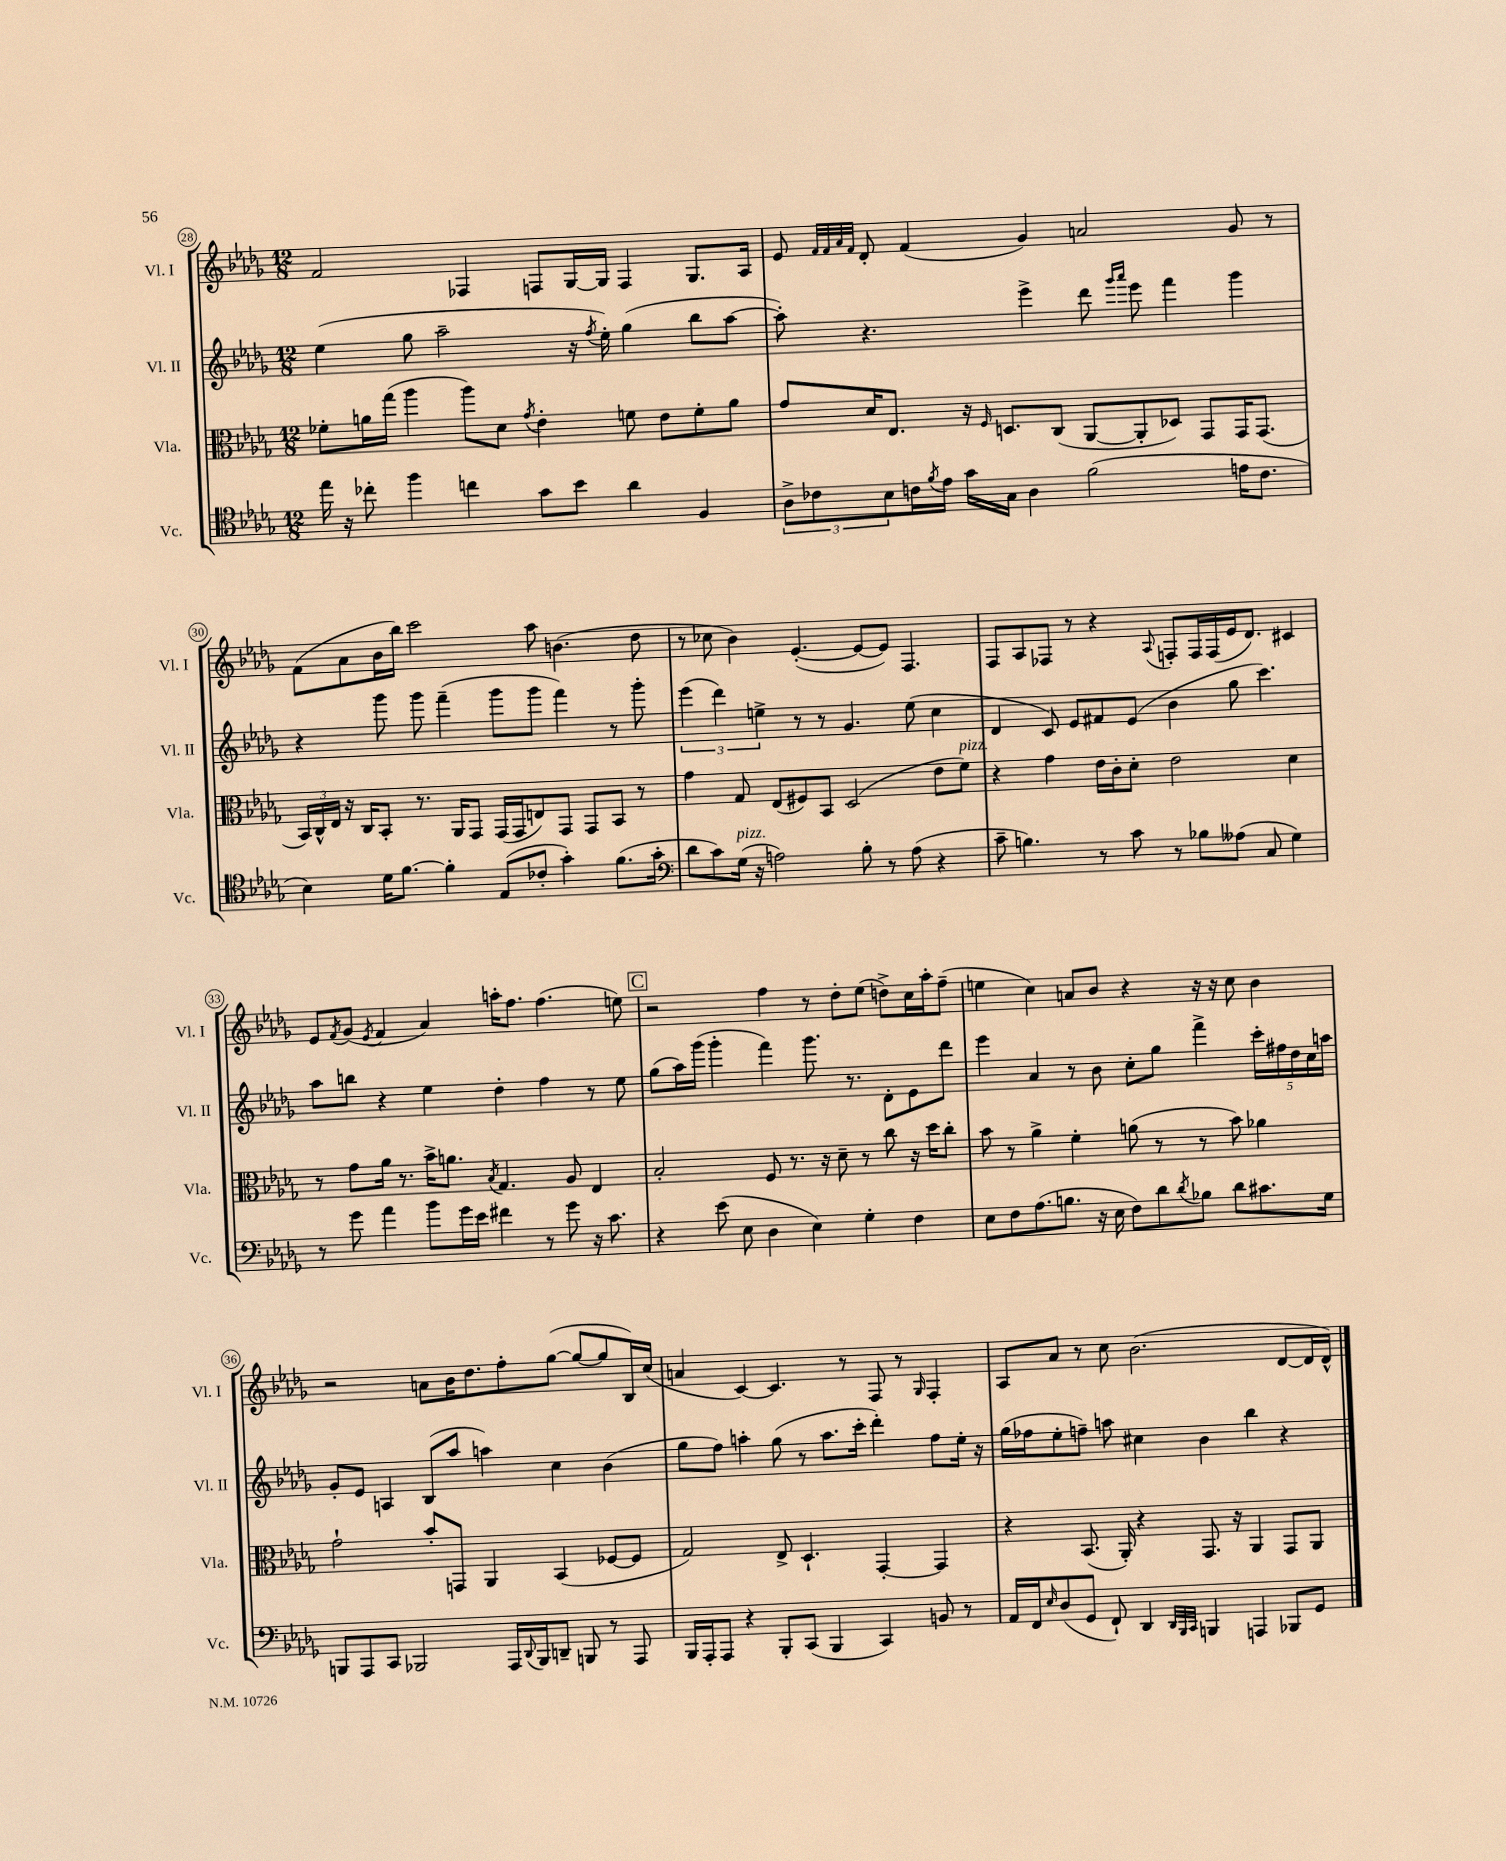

**kern	**kern	**kern	**kern
*staff4	*staff3	*staff2	*staff1
*clefC4	*clefC3	*clefG2	*clefG2
*k[b-e-a-d-g-]	*k[b-e-a-d-g-]	*k[b-e-a-d-g-]	*k[b-e-a-d-g-]
*M12/8	*M12/8	*M12/8	*M12/8
16ee-	8f-'	(4ee-	2f
16r	.	.	.
8cc-'	16a	.	.
.	(16gg-	.	.
4ff	4aa-	8gg-	.
.	.	2aa-~	.
4cc	8aa-)	.	4F-
.	8d-	.	.
.	8qg-	.	.
8g-	4e-'	.	8F
8b-	.	16r	[16G-
.	.	8qff	.
.	.	16ee-')	16G-]
4a-	8f	(4gg-	4F
.	8e-	.	.
4F	8f'	8bb-	8.G-
.	8a	[8aa-	.
.	.	.	16A-
=	=	=	=
12A-^	8g-	8aa-'])	8e-
12c-	.	.	.
.	.	.	32qqf
.	.	.	32qqf
.	.	.	32qqa-
.	.	.	32qqf
.	16d-	4.r	8d-'
12B-	.	.	.
.	8.E-	.	.
16c	.	.	(4f
8qf	.	.	.
16e-	.	.	.
16g-	16r	.	.
.	16qqF	.	.
16G-	8.D	.	.
4A-	.	4eee-^	4g-)
.	(8C	.	.
(2f	[8AA-	8ddd-	2a
.	.	16qqggg-	.
.	.	16qqaaa-	.
.	8AA-']	8eee-	.
.	8D-)	4fff	.
.	8GG-	.	.
16e	16GG-	4ggg-	8g-
8.c	(8.GG-	.	.
.	.	.	8r
=	=	=	=
4B-)	24BB-)	4r	(8f
.	24C^^	.	.
.	24E-	.	.
.	16r	.	8a-
.	16C	.	.
16d-	8BB-'	8ggg-	16b-
[8.f	.	.	16bb-)
.	8.r	8ggg-	2ccc
4f']	.	(4fff~	.
.	16AA-	.	.
.	8GG-	.	.
(8E-	(16GG-	8ggg-	.
.	16GG-	.	.
8c-'	8E)	8ggg-	8aa-
4g-')	8GG-	4fff)	(4.b
.	8GG-	.	.
(8.f	8BB-	8r	.
.	8r	8ggg-'	8dd-
16g-'	.	.	.
=	=	=	=
*clefF4	*	*	*
8d-	4g-	(6eee-	8r
8c)	.	.	8cc-
.	.	6ddd-)	.
(16G-	8G-	.	4b-)
16r	.	.	.
.	.	6ee^	.
2A)	(8E-	.	.
.	8F#)	8r	([4.e-'
.	8BB-	8r	.
.	(2D-	4.g-	.
8B-'	.	.	8e-_
8r	.	.	8e-])
(8A	.	(8ee	4.F
4r	8e-	4cc	.
.	8f)	.	.
=	=	=	=
8c~	4r	4d-	8F
4.B)	.	.	8A-
.	4g-	8c)	8F-
.	.	8e-	8r
8r	16e-	8f#	4r
.	16c'	.	.
8c	8d-'	(8e-	.
.	.	.	8qqA-
8r	2e-	4b-	8F'
8B-	.	.	16F
.	.	.	(16F
(8A--	.	8gg-	16e-
.	.	.	8.d-)
8C	.	4.ccc)	.
4G-)	4d-	.	4c#
=	=	=	=
8r	8r	8aa-	8e-
.	.	.	8qf
8g-	8g-	8bb	(8g-
.	.	.	8qe-
4a-	16a-	4r	4f
.	8.r	.	.
8b-	16b-^	4ee-	4a-)
.	8.a	.	.
16g-	.	.	.
16e-	.	.	.
.	8qB-	.	.
4f#	4.G-	4dd-'	16aa'
.	.	.	8.ff
8r	.	4ff	(4.ff
8g-	8A-	.	.
16r	4E-	8r	.
8.c	.	.	.
.	.	8ee-	8ee)
=	=	=	=
4r	2B-'	(8gg-	2r
.	.	16aa-)	.
.	.	(16ggg-	.
(8e-	.	4ggg-'	.
8E-	.	.	.
4D-	8F	4fff)	4ff
.	8.r	.	.
4E-)	.	8.ggg-	8r
.	16r	.	.
.	8d-~	.	8dd-'
.	.	8.r	.
4G-'	8r	.	(8ee-
.	8cc	8d-'	8dd^)
4F	16r	8e-	16cc
.	16dd-	.	16aa-'
.	8cc'	8ddd-	(8ff~
=	=	=	=
8E-	8b-	4eee-	4ee
8F	8r	.	.
(8.A-	4a-^	4a-	4cc)
8.B	.	.	.
.	4f'	8r	8a
16r	.	8b-	8b-
16E-	.	.	.
8F)	(8a	8cc'	4r
8d-	8r	8gg-	.
8qd-	.	.	.
8B-	8r	4fff^	16r
.	.	.	16r
8d-	8b-)	.	8cc
8.c#	4a-	20ccc'	4b-
.	.	20ff#	.
.	.	20dd-	.
.	.	20cc	.
16G-	.	.	.
.	.	20aa	.
=	=	=	=
8BBB	2g-`	8g-'	2r
8AAA-	.	8e-	.
8CC	.	4A	.
2BBB-	.	.	.
.	8b-'	(8B-	8a
.	8GG	8aa-	16b-
.	.	.	8.dd-
.	4AA-	4aa)	.
16AAA-	.	.	8ff'
8qqDD-	.	.	.
16BBB-	.	.	.
8DD~	(4BB-	4cc	([8gg-
8BBB	.	.	8gg-_
8r	[8F-	(4b-	8gg-]
8AAA-	8F-]	.	16B-)
.	.	.	(16cc
=	=	=	=
16BBB-	2G-)	8gg-	4a
16AAA-'	.	.	.
8AAA-	.	8ff)	.
4r	.	4aa'	[4c)
8BBB-'	8E-^	(8gg-	4.c]
(8CC	4.D-`	8r	.
4BBB-	.	8.aa	.
.	.	.	8r
.	.	16ccc'	.
4CC)	[4GG-'	4ddd-')	8F
.	.	.	8r
.	.	.	16qqG-
8BB	4GG-]	8ff	4F'
8r	.	16ee-'	.
.	.	16r	.
=	=	=	=
16AA-	4r	(16gg-	8A-
16FF	.	16ff-	.
16qqE-	.	.	.
(8D-	.	8ee-'	8a-
8GG-	(8.BB-	8ff~)	8r
8FF`)	.	8aa	8cc
.	16AA-')	.	.
4DD-	4r	4cc#	(2.b-
32qqDD-	.	.	.
32qqBBB-	.	.	.
32qqCC	.	.	.
4BBB	8.GG-	4b-	.
.	16r	.	.
4AAA	4AA-	4bb-	.
8BBB-	8GG-	4r	[8d-
8GG-	8AA-	.	16d-]
.	.	.	16d-^^)
==	==	==	==
*-	*-	*-	*-
